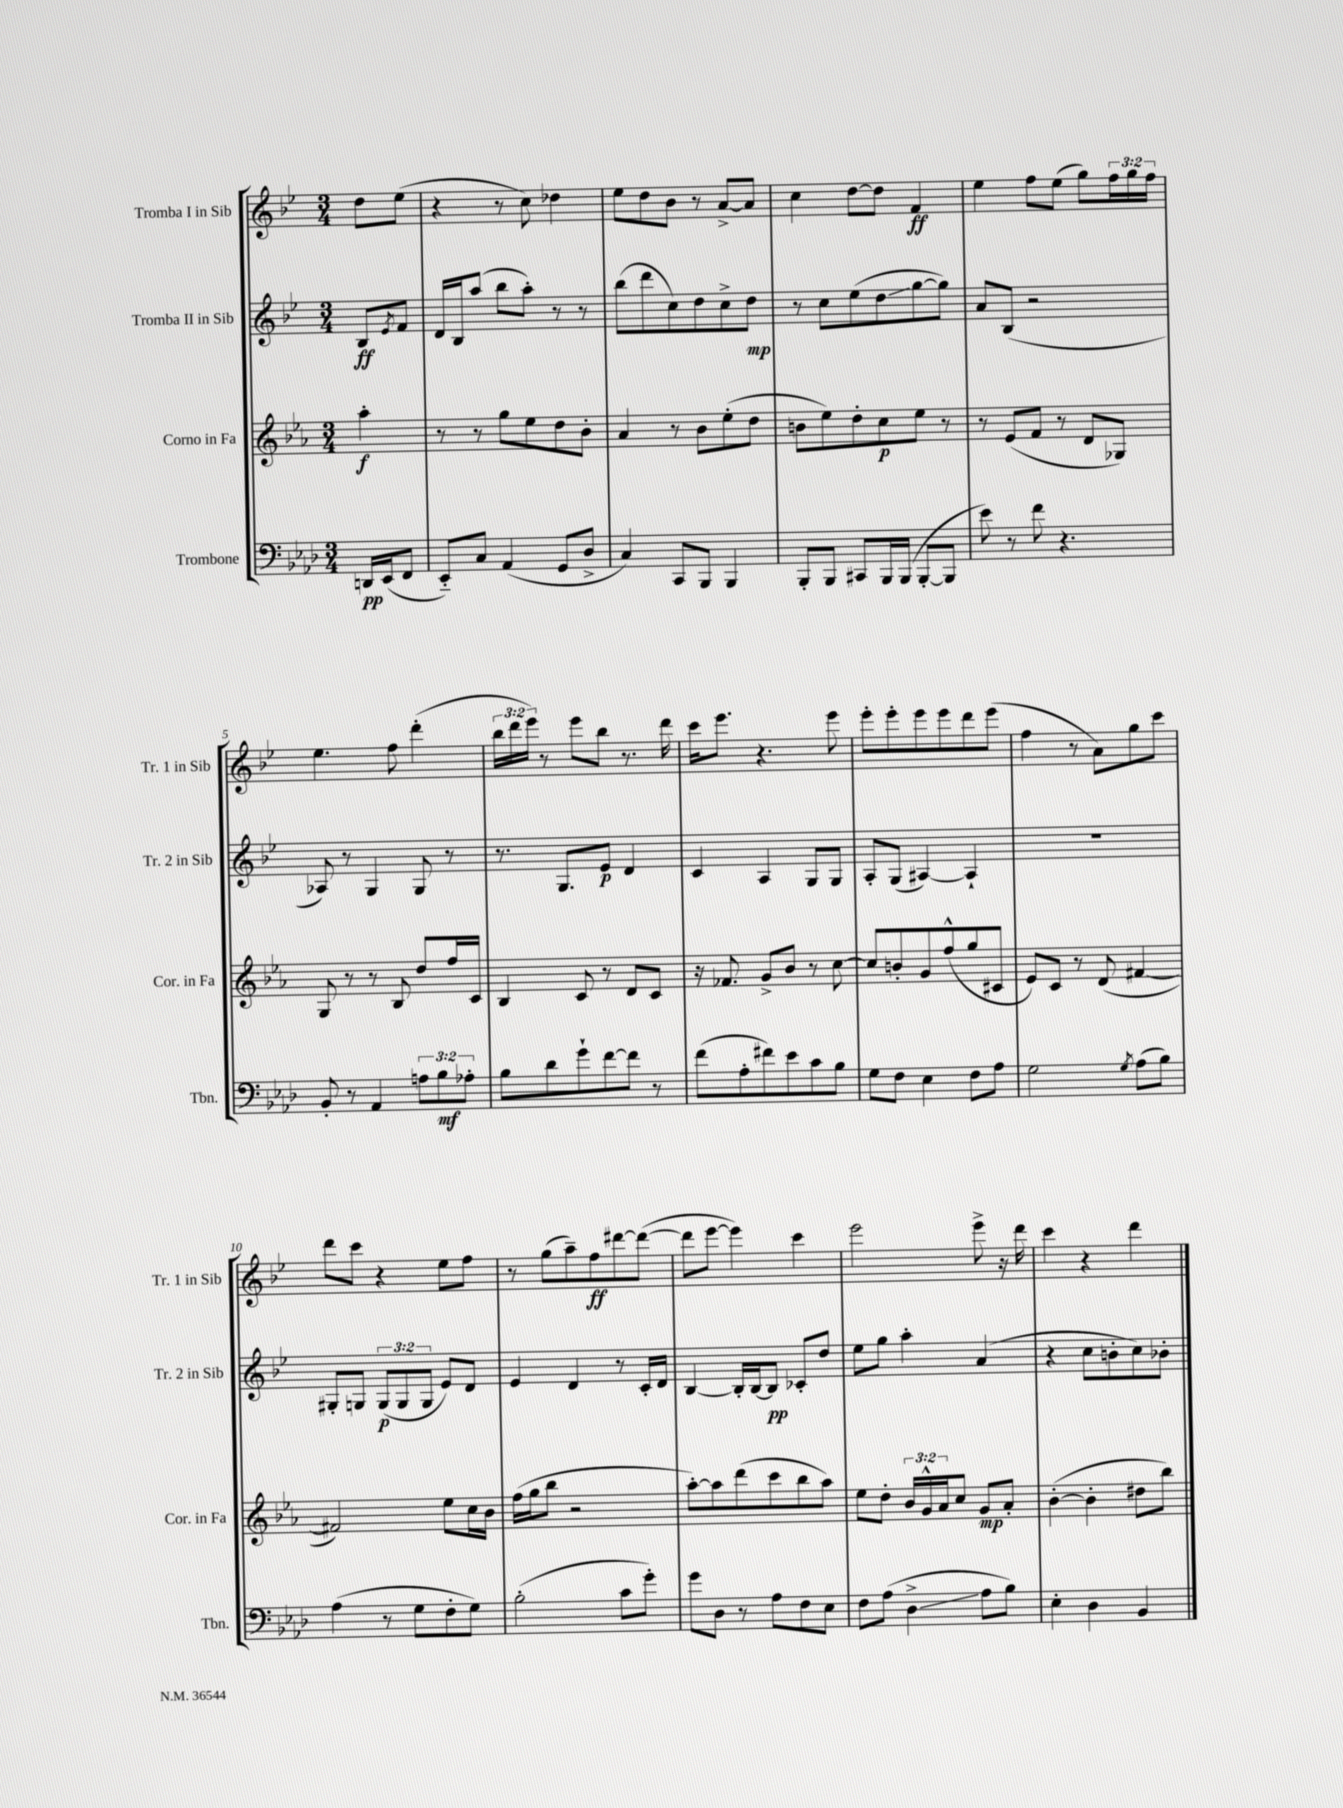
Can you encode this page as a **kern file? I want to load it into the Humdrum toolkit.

**kern	**kern	**kern	**kern
*staff4	*staff3	*staff2	*staff1
*clefF4	*clefG2	*clefG2	*clefG2
*k[b-e-a-d-]	*k[b-e-a-]	*k[b-e-]	*k[b-e-]
*M3/4	*M3/4	*M3/4	*M3/4
16DD/LL	4aa-'\	8B-/L	8dd\L
(16EE-/J	.	.	.
.	.	8qe-/	.
8FF/J	.	8f/J	(8ee-\J
=	=	=	=
8EE-'~/L)	8r	16d/LL	4r
.	.	16B-/J	.
8C/J	8r	(8aa/J	.
(4AA-/	8gg\L	8bb-\L	8r
.	8ee-\	8aa'\J)	8cc\)
8GG/L	8dd\	8r	4dd-\
8D-^/J	8b-'\J	8r	.
=	=	=	=
4C/)	4a-/	(8bb-\L	8ee-\L
.	.	8ddd\	8dd\
8CC/L	8r	8cc\)	8b-\J
8BBB-/J	8b-\L	8dd\	8r
4BBB-/	(8ee-'\	8cc^\	[8a^/L
.	8dd\J	8dd\J	8a/]J
=	=	=	=
8BBB-'/L	8b\L	8r	4cc\
8BBB-/J	8ee-\)	8cc\L	.
8CC#/L	8dd'\	(8ee-\	[8dd\L
16BBB-/L	8cc\	8dd\	8dd\]J
(16BBB-/JJ	.	.	.
[8BBB-'/L	8ee-\J	[8gg\	4f/
8BBB-/]J	8r	8gg\]J)	.
=	=	=	=
8e-\)	8r	8a/L	4ee-\
8r	(8e-/L	(8B-/J	.
8f\	8f/J	2r	8ff\L
4.r	8r	.	(8ee-\J
.	8d/L	.	8gg\L)
.	8G-/J)	.	24ff\L
.	.	.	24gg\
.	.	.	24ff\JJ
=	=	=	=
8BB-'/	8G/	8A-/)	4.ee-\
8r	8r	8r	.
4AA-/	8r	4G/	.
.	8B-/	.	8ff\
12A\L	8dd/L	8G/	(4ddd'\
12B-\	.	.	.
.	16ff/L	8r	.
12A-'\J	.	.	.
.	16c/JJ	.	.
=	=	=	=
8B-\L	4B-/	8.r	24bb-\LL
.	.	.	24ddd\
.	.	.	24eee-\JJ)
8d-\	.	.	8r
.	.	8.G/L	.
8g`\	8c/	.	8eee-\L
[8f\	8r	8e-/J	8bb-\J
8f\]J	8d/L	4d/	8.r
8r	8c/J	.	.
.	.	.	16ddd\
=	=	=	=
(8f\L	16r	4c/	16ccc\LK
.	8.f-/	.	8.eee-\J
8A-'\	.	.	.
8f#\)	8g^/L	4A/	4.r
8e-\	8b-/J	.	.
8c\	8r	8G/L	.
8B-\J	[8cc\	8G/J	8eee-\
=	=	=	=
8G\L	8cc/]L	8A'/L	8eee-'\L
8F\J	8b'/	(8G/J	8eee-'\
4E-\	8g/	[4A#/)	8eee-\
.	(8ff^^/	.	8eee-\
8F\L	8gg/	4A#`/]	8ddd\
8A-\J	8c#/J	.	(8eee-\J
=	=	=	=
2G\	8e-/L)	2.r	4ff\
.	8c/J	.	.
.	8r	.	8r
.	(8d/	.	8a\L)
8qG/	.	.	.
(8A-\L	[4f#/	.	8gg\
8B-\J)	.	.	8ccc\J
=	=	=	=
(4A-\	2f#/])	8G#'/L	8ddd\L
.	.	8G/J	8ccc\J
8r	.	(12G/L	4r
.	.	12G/	.
8G\L	.	.	.
.	.	12G/J	.
8F'\	8ee-\L	8e-/L)	8ee-\L
8G\J)	16cc\L	8d/J	8ff\J
.	16b-\JJ	.	.
=	=	=	=
(2B-'\	(16ff\LL	4e-/	8r
.	16gg\J	.	.
.	8bb-\J	.	(8gg\L
.	2r	4d/	8aa~\)
.	.	.	8ff\
8c\L	.	8r	[8ddd#\
8g'\J)	.	16c'/LL	(8ddd#\_J
.	.	16d/JJ	.
=	=	=	=
8g\L	[8aa-'\L)	[4B-/	8ddd#\]L
8D-\J	8aa-\]	.	[8eee-\J
8r	(8ddd\	16B-'/]LL	4eee-\])
.	.	[16B-/J	.
8A-\L	8ccc\	8B-/]J	.
8F\	8bb-\	8c-'/L	4ccc\
8E-\J	8aa-\J)	8dd/J	.
=	=	=	=
8F\L	8ee-\L	8ee-\L	2eee-\
(8A-\J	8dd'\J	8gg\J	.
4D-^\	24b-/LL	4aa'\	.
.	24g^^/	.	.
.	24a-/J	.	.
.	8cc/J	.	.
8A-\L	8g/L	(4a/	8eee-^\
8B-\J)	8a-'/J	.	16r
.	.	.	16ddd\
=	=	=	=
4E-'\	([4b-'\	4r	4ccc\
4D-\	4b-'\]	8cc\L	4r
.	.	8b'\	.
4BB-/	8dd#\L	8cc\)	4ddd\
.	8bb-\J)	8b-'\J	.
==	==	==	==
*-	*-	*-	*-
